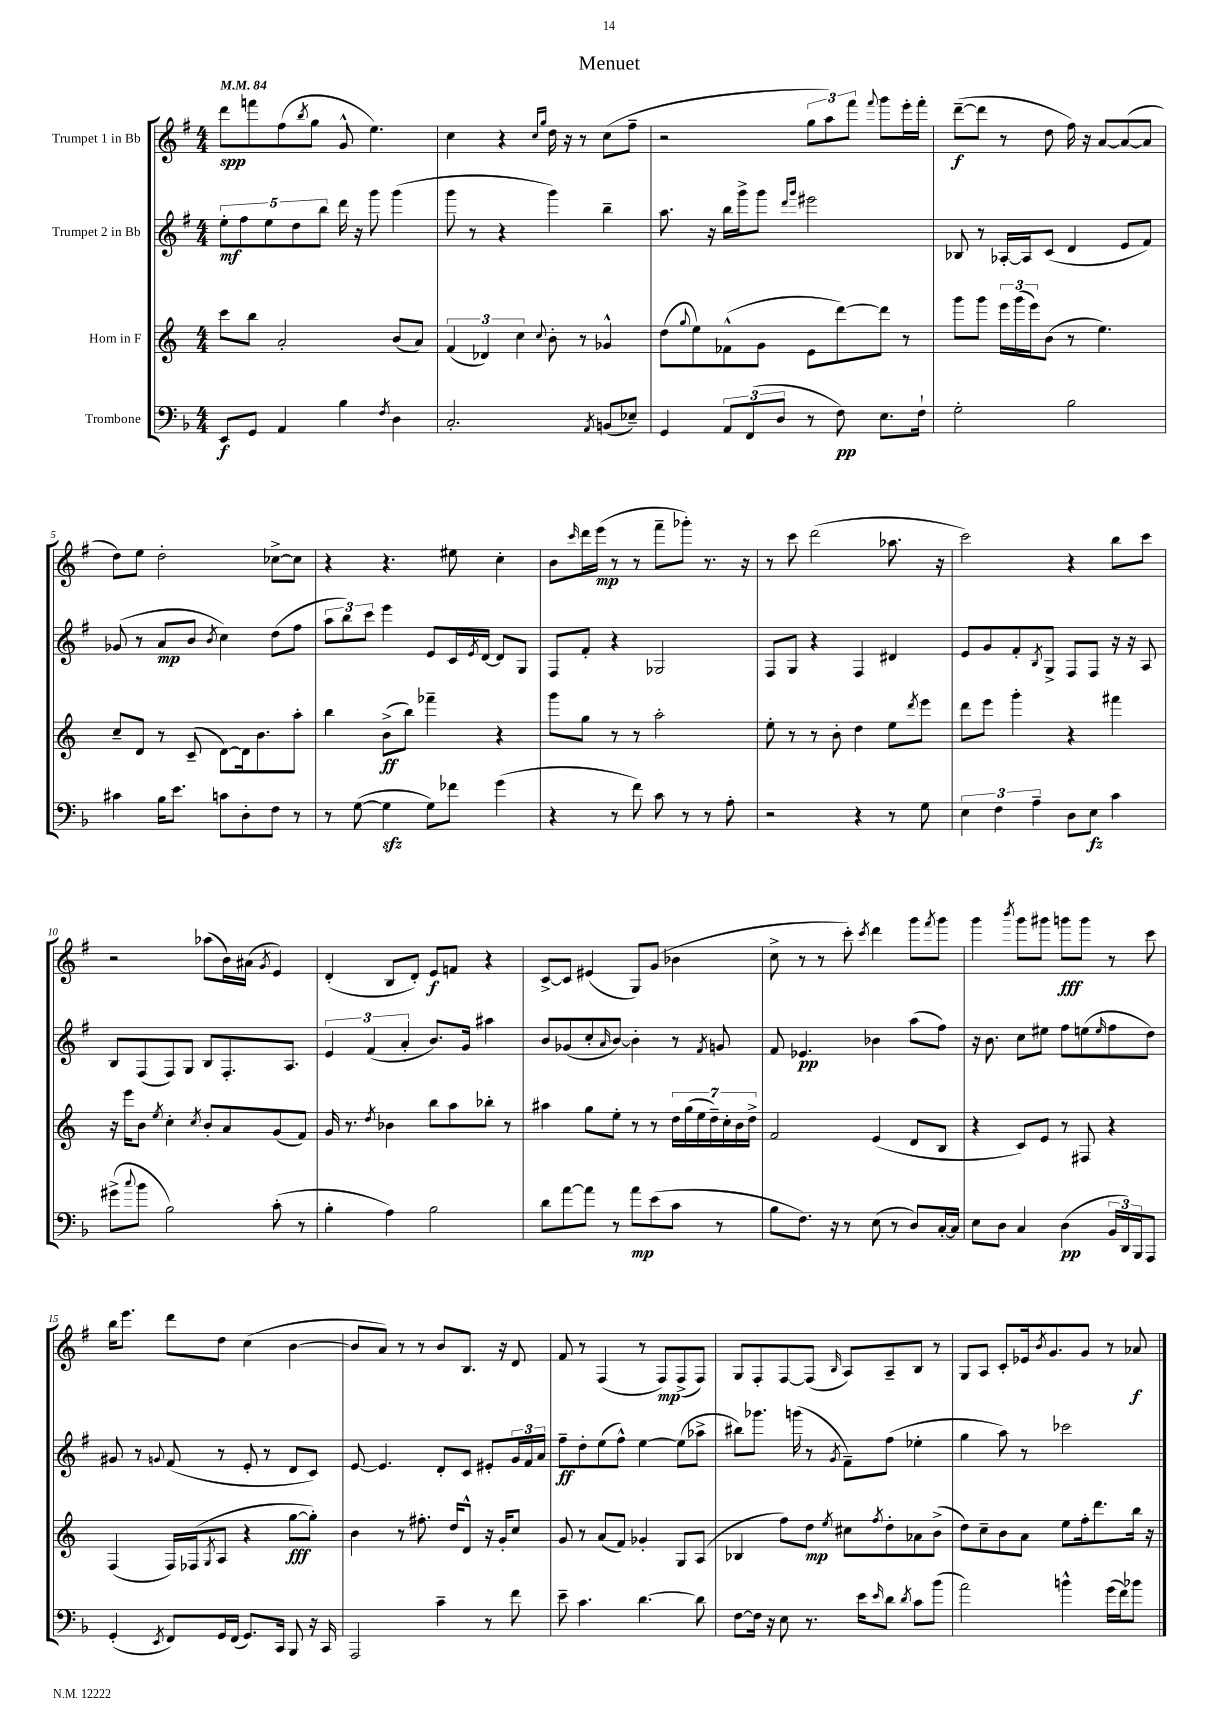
\header { title = "Menuet" }
<<
\new StaffGroup <<
\new Staff = "s0" \with { instrumentName = "Trumpet 1 in Bb" } {
    \clef treble \key g \major \numericTimeSignature \time 4/4 \tempo 4 = 84
    d'''8\spp f'''8 fis''8( \acciaccatura { b''8 } g''8 g'8-^ e''4.) |
    c''4 r4 \grace { c''16 g''16 } d''16 r16 r8 c''8( fis''8-- |
    r2 \tuplet 3/2 { g''8 a''8) fis'''8 } \appoggiatura { fis'''8 } g'''8 e'''16-. fis'''16-. |
    d'''8~--\f( d'''8 r8 d''8 fis''16) r16 a'8~ a'8~( a'8 |
    d''8) e''8 d''2-. ces''8~-> ces''8 |
    r4 r4. eis''8 c''4-. |
    b'8 \grace { c'''16 } d'''16 e'''16\mp( r8 r8 fis'''8-- ges'''8-.) r8. r16 |
    r8 c'''8 d'''2( aes''8. r16 |
    c'''2) r4 b''8 c'''8 |
    r2 aes''8( b'16) ais'16( \acciaccatura { g'8 } e'4) |
    d'4-.( b8 d'8-.) e'8\f f'8 r4 |
    c'8~-> c'8 eis'4( g8) g'8( bes'4 |
    c''8-> r8 r8 c'''8-.) \acciaccatura { c'''8 } d'''4 g'''8 \acciaccatura { fis'''8 } g'''8 |
    g'''4 \acciaccatura { b'''8 } g'''8 gis'''8 g'''8\fff g'''8 r8 c'''8 |
    b''16 e'''8. d'''8 d''8 c''4( b'4~ |
    b'8 a'8) r8 r8 b'8 b8. r16 d'8 |
    fis'8 r8 fis4( r8 fis8\mp) fis8->( fis8) |
    g8 fis8-. fis8~ fis8( \grace { b16 } a8) a8-- b8 r8 |
    g8 a8 c'8-. ees'16 \acciaccatura { b'8 } g'8. g'8 r8 aes'8\f \bar "|." |
}
\new Staff = "s1" \with { instrumentName = "Trumpet 2 in Bb" } {
    \clef treble \key g \major \numericTimeSignature \time 4/4
    \tuplet 5/4 { e''8-.\mf fis''8 e''8 d''8 b''8 } d'''16 r16 g'''8 g'''4( |
    g'''8 r8 r4 g'''4) b''4-- |
    a''8. r16 b''16 g'''16-> g'''8 \grace { d'''16 g'''16 } eis'''2 |
    bes8 r8 aes16~-. aes16 c'8( d'4 e'8 fis'8) |
    ges'8( r8 a'8\mp b'8 \acciaccatura { b'8 } c''4) d''8( fis''8 |
    \tuplet 3/2 { a''8 b''8) c'''8 } e'''4 e'8 c'16 \acciaccatura { e'8 } d'16~ d'8 g8 |
    fis8 fis'8-. r4 ges2 |
    fis8 g8 r4 fis4 dis'4 |
    e'8 g'8 fis'8-. \acciaccatura { b8 } g8-> fis8 fis8 r16 r16 a8 |
    b8 fis8( fis8) g8 b8 fis8.-. a8. |
    \tuplet 3/2 { e'4 fis'4( a'4-. } b'8.) g'16 ais''4 |
    b'8 ges'8( c''8-. \grace { a'16 } b'8~) b'4-. r8 \acciaccatura { fis'8 } g'8 |
    fis'8 ees'4.\pp bes'4 a''8( fis''8) |
    r16 b'8. c''8 eis''8 fis''8 e''8( \grace { e''16 } fis''8 d''8) |
    gis'8 r8 \appoggiatura { g'8 } fis'8( r8 e'8-. r8 d'8 c'8) |
    e'8~ e'4. d'8-. c'8 eis'8-. \tuplet 3/2 { g'16 fis'16 a'16 } |
    fis''8--\ff d''8-. e''8( fis''8-^) e''4~ e''8( aes''8-> |
    bis''8) ges'''8. g'''16( r8 \acciaccatura { g'8 } fis'8--) fis''8( ees''4-. |
    g''4 a''8) r8 ces'''2 \bar "|." |
}
\new Staff = "s2" \with { instrumentName = "Horn in F" } {
    \clef treble \key c \major \numericTimeSignature \time 4/4
    c'''8 b''8 a'2-. b'8( a'8) |
    \tuplet 3/2 { f'4( des'4) c''4 } \appoggiatura { c''8 } b'8-. r8 ges'4-^ |
    d''8( \appoggiatura { g''8 } e''8) fes'8-^( g'8 e'8 d'''8~) d'''8 r8 |
    g'''8 g'''8 \tuplet 3/2 { e'''16 g'''16( e'''16) } b'8( r8 e''4.) |
    c''8-- d'8 r8 c'8--( d'8~) d'16 b'8. a''8-. |
    b''4 b'8->\ff( b''8) fes'''4-- r4 |
    g'''8 g''8 r8 r8 a''2-. |
    e''8-. r8 r8 b'8-. d''4 e''8 \acciaccatura { d'''8 } e'''8 |
    d'''8 e'''8 g'''4-. r4 fis'''4 |
    r16 e'''16 b'8 \acciaccatura { e''8 } c''4-. \acciaccatura { c''8 } b'8-. a'8 g'8( f'8) |
    g'16 r8. \acciaccatura { d''8 } bes'4 b''8 a''8 bes''8-. r8 |
    ais''4 g''8 e''8-. r8 r8 \tuplet 7/4 { d''16 g''16( e''16 d''16--) c''16-. b'16 d''16-> } |
    f'2 e'4( d'8 b8 |
    r4 c'8) e'8 r8 fis8 r4 |
    f4( f16) fes16( \acciaccatura { g8 } a8 r4 g''8~\fff g''8-.) |
    b'4 r8 fis''8.-. d''16 d'8-^ r16 g'16-. c''8 |
    g'8 r8 a'8( f'8) ges'4-. g8 a8( |
    bes4 f''8) d''8\mp \acciaccatura { e''8 } cis''8 \acciaccatura { f''8 } d''8-. aes'8 b'8->( |
    d''8) c''8-- b'8 a'8 e''8 f''16-. d'''8. b''16 r16 \bar "|." |
}
\new Staff = "s3" \with { instrumentName = "Trombone" } {
    \clef bass \key f \major \numericTimeSignature \time 4/4
    e,8\f g,8 a,4 bes4 \acciaccatura { f8 } d4 |
    c2.-. \acciaccatura { a,8 } b,8( ees8--) |
    g,4 \tuplet 3/2 { a,8 f,8( d8 } r8 f8\pp) e8. f16-! |
    g2-. bes2 |
    cis'4 bes16 e'8. c'8 d8-. f8 r8 |
    r8 g8~( g4\sfz g8) fes'8 g'4( |
    r4 r8 f'8) c'8 r8 r8 a8-. |
    r2 r4 r8 g8 |
    \tuplet 3/2 { e4 f4 a4-- } d8 e8\fz c'4 |
    gis'8->( \appoggiatura { c''8 } bes'8 bes2) c'8-.( r8 |
    bes4-. a4) bes2 |
    d'8 a'8~ a'8 r8 a'8\mp e'8( c'8 r8 |
    bes8 f8.) r16 r8 e8( r8 d8) c16~-. c16 |
    e8 d8 c4 d4\pp( \tuplet 3/2 { bes,16 d,16) bes,,16 } a,,8 |
    g,4-.( \acciaccatura { e,8 } f,8) g,16 f,16( g,8.) c,16 bes,,8 r16 c,16 |
    a,,2 c'4-- r8 f'8 |
    e'8-- c'4. d'4.~ d'8 |
    f8~ f16 r16 e8 r8. e'16 \grace { e'16 } d'8 \acciaccatura { d'8 } c'8 bes'8( |
    a'2) b'4-^ g'16( f'16) bes'8 \bar "|." |
}
>>
>>
